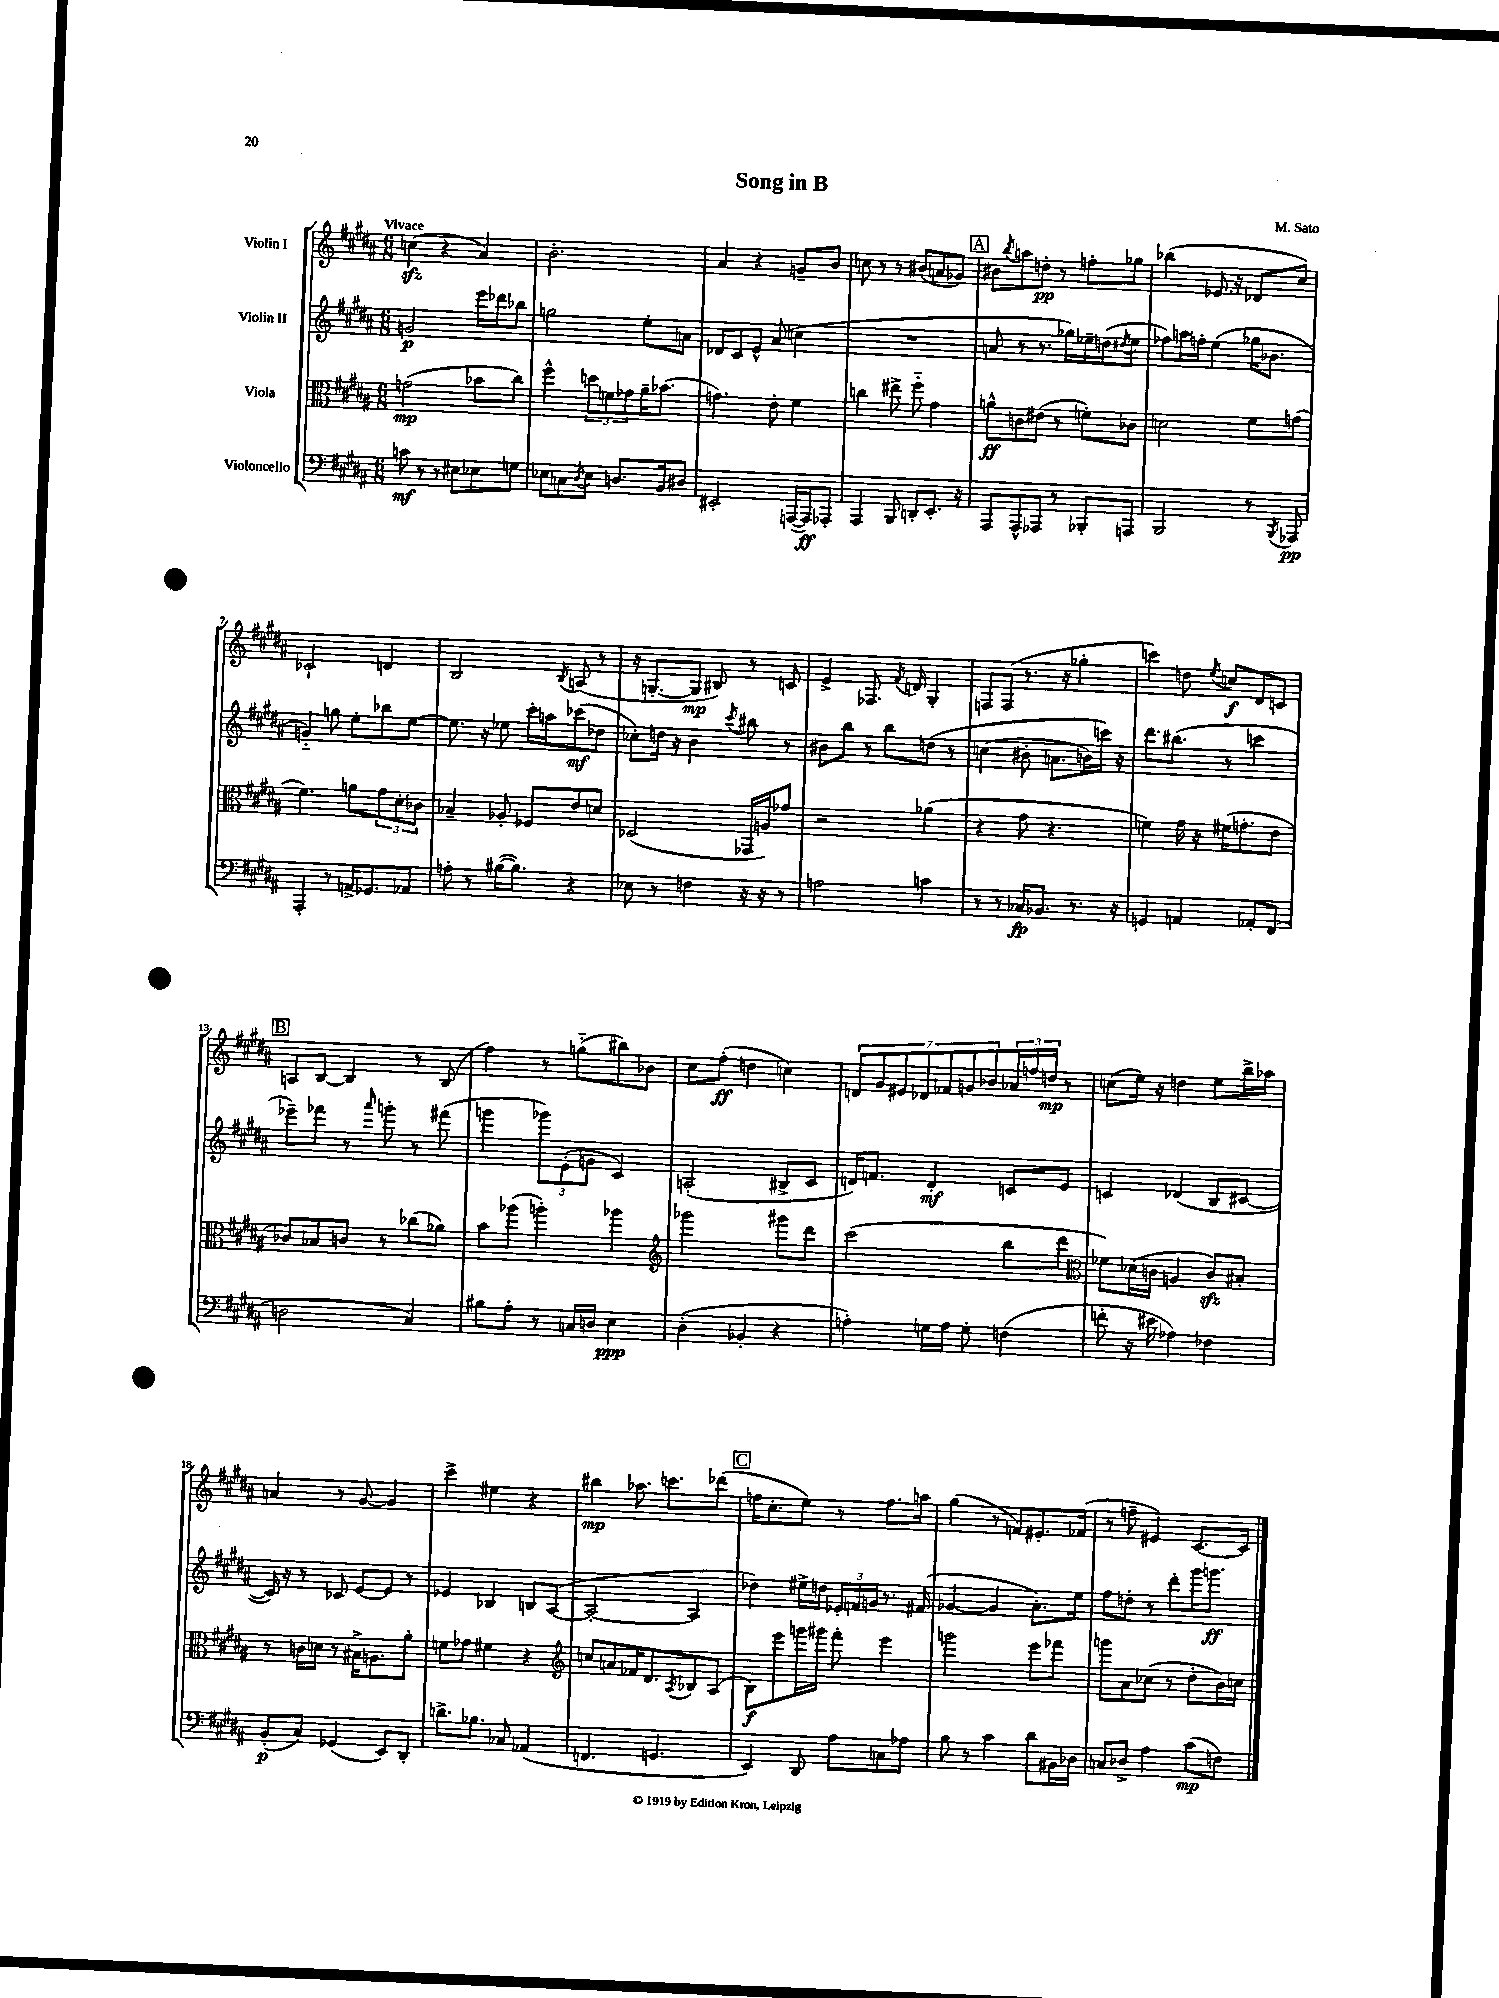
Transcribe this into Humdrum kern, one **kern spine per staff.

**kern	**kern	**kern	**kern
*staff4	*staff3	*staff2	*staff1
*clefF4	*clefC3	*clefG2	*clefG2
*k[f#c#g#d#a#]	*k[f#c#g#d#a#]	*k[f#c#g#d#a#]	*k[f#c#g#d#a#]
*M6/8	*M6/8	*M6/8	*M6/8
8c	(2g	2g	(4cc
8r	.	.	.
8r	.	.	4r
8E#	.	.	.
8E-	8b-	16eee	4a#)
.	.	16ddd-	.
8G	8cc#)	8bb-	.
=	=	=	=
8E-	4ff#^^	2gg	2.b'
8C	.	.	.
8qD#	.	.	.
8E-	12dd	.	.
.	12f	.	.
8.D	.	.	.
.	12g-	.	.
.	16a#~	8ee'	.
16BB	(8.b-	.	.
8D#	.	8a	.
=	=	=	=
2EE#'	4.g)	8d-	4a#
.	.	8c#	.
.	.	8e^^	4r
.	8e'	(8a#	.
([16AAA	4f#	4cc	8g~
16AAA])	.	.	.
8AAA-'	.	.	8b
=	=	=	=
4AAA#	4cc	2.r	8cc
.	.	.	8r
8BBB	8ee#^	.	8r
8DD'	8ff#'~	.	(8b#
8.EE'	4g#	.	8a
.	.	.	8g-)
16r	.	.	.
=	=	=	=
8AAA#	8a^^	8a	8b#
.	.	.	8qbb
8AAA#^^	8c	8r	8aa
8AAA-	(8e#	8.r	8dd'
8r	8r	.	8r
.	.	16gg-)	.
8BBB-'	8f')	16ee-~	8ff'
.	.	(16dd	.
.	.	8qdd#	.
8AAA	8c-	8ee-	8gg-
=	=	=	=
2BBB	2d	8ff-)	(4bb-
.	.	16aa	.
.	.	16ff'	.
.	.	(4ee	8.e-
.	.	.	16r
8r	8f#	16gg-	8d-
.	.	8.b-	.
8qBBB	.	.	.
8AAA-	(8g	.	8cc#)
=	=	=	=
4AAA#'	4.f#)	4g'~)	2c-`
8r	.	8gg	.
16AA^	8a	8ee'	.
8.GG-	.	.	.
.	12g#	8bb-	4d
.	12d#'	.	.
8AA-	.	[8ee	.
.	12c-	.	.
=	=	=	=
8A'	4B-~	8.ee]	2B
8r	.	.	.
.	.	16r	.
([16B#	8A-'	8ee-	.
8.B#])	.	.	.
.	8F-	16ccc#'	.
.	.	16aa	.
.	.	.	8qB
4r	8e	(8ccc-	(8A
.	8d	8dd-	8r
=	=	=	=
8E-	(2D-	8cc-')	16r
.	.	.	[8.G'
8r	.	16dd	.
.	.	16r	.
4F	.	4b	8G]
.	.	.	8B#)
.	.	8qccc#	.
16r	16GG-	8bb#	8r
16r	16A)	.	.
8r	8g-	8r	8c
=	=	=	=
2A	2r	8b#	4e^
.	.	8bb	.
.	.	8r	8.F-
.	.	8bb	.
.	.	.	8qf#
.	.	.	16d
4c	(4a-	&(8dd	4G#'
.	.	8r	.
=	=	=	=
8r	4r	(4cc	8F
8r	.	.	(8F
16C-	8g#	8b#'	8.r
8.BB-	.	.	.
.	4.r	8.a	.
.	.	.	16r
8.r	.	.	4gg-'
.	.	16b)	.
.	.	16ccc&)	.
16r	.	16r	.
=	=	=	=
4GG	4f)	8.ddd#	4ccc)
.	.	(8.bb#	.
4AA	16g#	.	8dd
.	16r	.	.
.	.	.	8qee
.	(16f#	8r	8cc
.	8.g'	.	.
8AA-'	.	4ccc	8d#
(8FF#	8e	.	8c
=	=	=	=
2D	8c-)	8eee-~)	8A
.	8B-	8fff-	[8B
.	8c	8r	4B]
.	.	16qqaaa#	.
.	8r	8ggg'	.
4C#)	(8cc-	8r	8r
.	8a-)	(8fff#	(8B
=	=	=	=
8B#	8b	4ggg	4ff#)
8A#'	(8aa-	.	.
8r	4aa')	12ggg-)	8r
.	.	(12e'	.
16C	.	.	(8gg'~
.	.	12g	.
16D	.	.	.
4E	4aa-	4c#)	8bb#)
.	.	.	8b-
=	=	=	=
*	*clefG2	*	*
(4D#'	2ggg-	(2A'	8cc#
.	.	.	(8ff#'
4BB-'	.	.	4dd
4r	8ggg#	8B#^	4cc)
.	8ddd#	8c#	.
=	=	=	=
4A')	(2ccc#	16d)	14d
.	.	8.f	.
.	.	.	14g#
.	.	.	14e#
.	.	.	14d-
16G	.	4d'	.
.	.	.	14f-
16A	.	.	.
.	.	.	14g
8G'	.	.	.
.	.	.	14b-
(4F	8bb	8c	24a-
.	.	.	24ff
.	.	.	24dd
.	8ddd#	8e	8r
=	=	=	=
*	*clefC3	*	*
8f'	8f-)	4c	(8cc
16r	(16d-	.	16ee)
16e#	16c	.	16r
4A-)	4A	(4d-	4dd
4F-	8c)	8B	8ee
.	8B#'	[8c#	16bb^
.	.	.	16aa-
=	=	=	=
(8BB'	8r	16c#])	4a
.	.	16r	.
8C#)	16c	8r	.
.	16d	.	.
(4GG-	8r	8c-	8r
.	16B#^	[8e	[8g#
.	8.A	.	.
8EE)	.	8e]	4g#]
8DD#'	8a#'	8r	.
=	=	=	=
8.d^	8f	4e-	4ccc#^
.	8g-	.	.
8.B-	.	.	.
.	4f#	4B-	4ee#
8C-	.	.	.
(4AA-	4r	8B	4r
.	.	([8A#	.
=	=	=	=
*	*clefG2	*	*
4.FF	8cc	2A#'_	4bb#
.	8a	.	.
.	16f-	.	8.aa-
.	8.d#	.	.
4.GG	.	.	.
.	.	.	8.ccc
.	8qA#	.	.
.	8B-	4A#]	.
.	(8A#	.	(8ddd-
=	=	=	=
4EE)	8B)	4dd-)	16ff
.	.	.	8.cc#'
.	8eee	.	.
8DD#	16ggg	16ee#^	8ee)
.	16ggg#	16dd	.
8A#	8fff#'	24e-'	8r
.	.	24f	.
.	.	24g	.
8C	4eee	8.r	8.ff
8A-	.	.	.
.	.	(16f#	16aa
=	=	=	=
8B	2ggg	[4g-	(4gg#
8r	.	.	.
4c#	.	4g-]	8r
.	.	.	8f)
8d#	8eee	8.a#')	8.e#'
16BB#	8fff-	.	.
16D-	.	16ee	(16f-
=	=	=	=
8C	8ggg	8ff#	8r
8D-^	8a#	8dd'	8ff~
4A#	(8cc-	8r	4e#)
.	8r	8ddd#'	.
(8c#	8dd#'	16ggg#	[8.c#
.	.	8.ggg	.
8F)	16b)	.	.
.	16cc	.	16c#]
==	==	==	==
*-	*-	*-	*-
